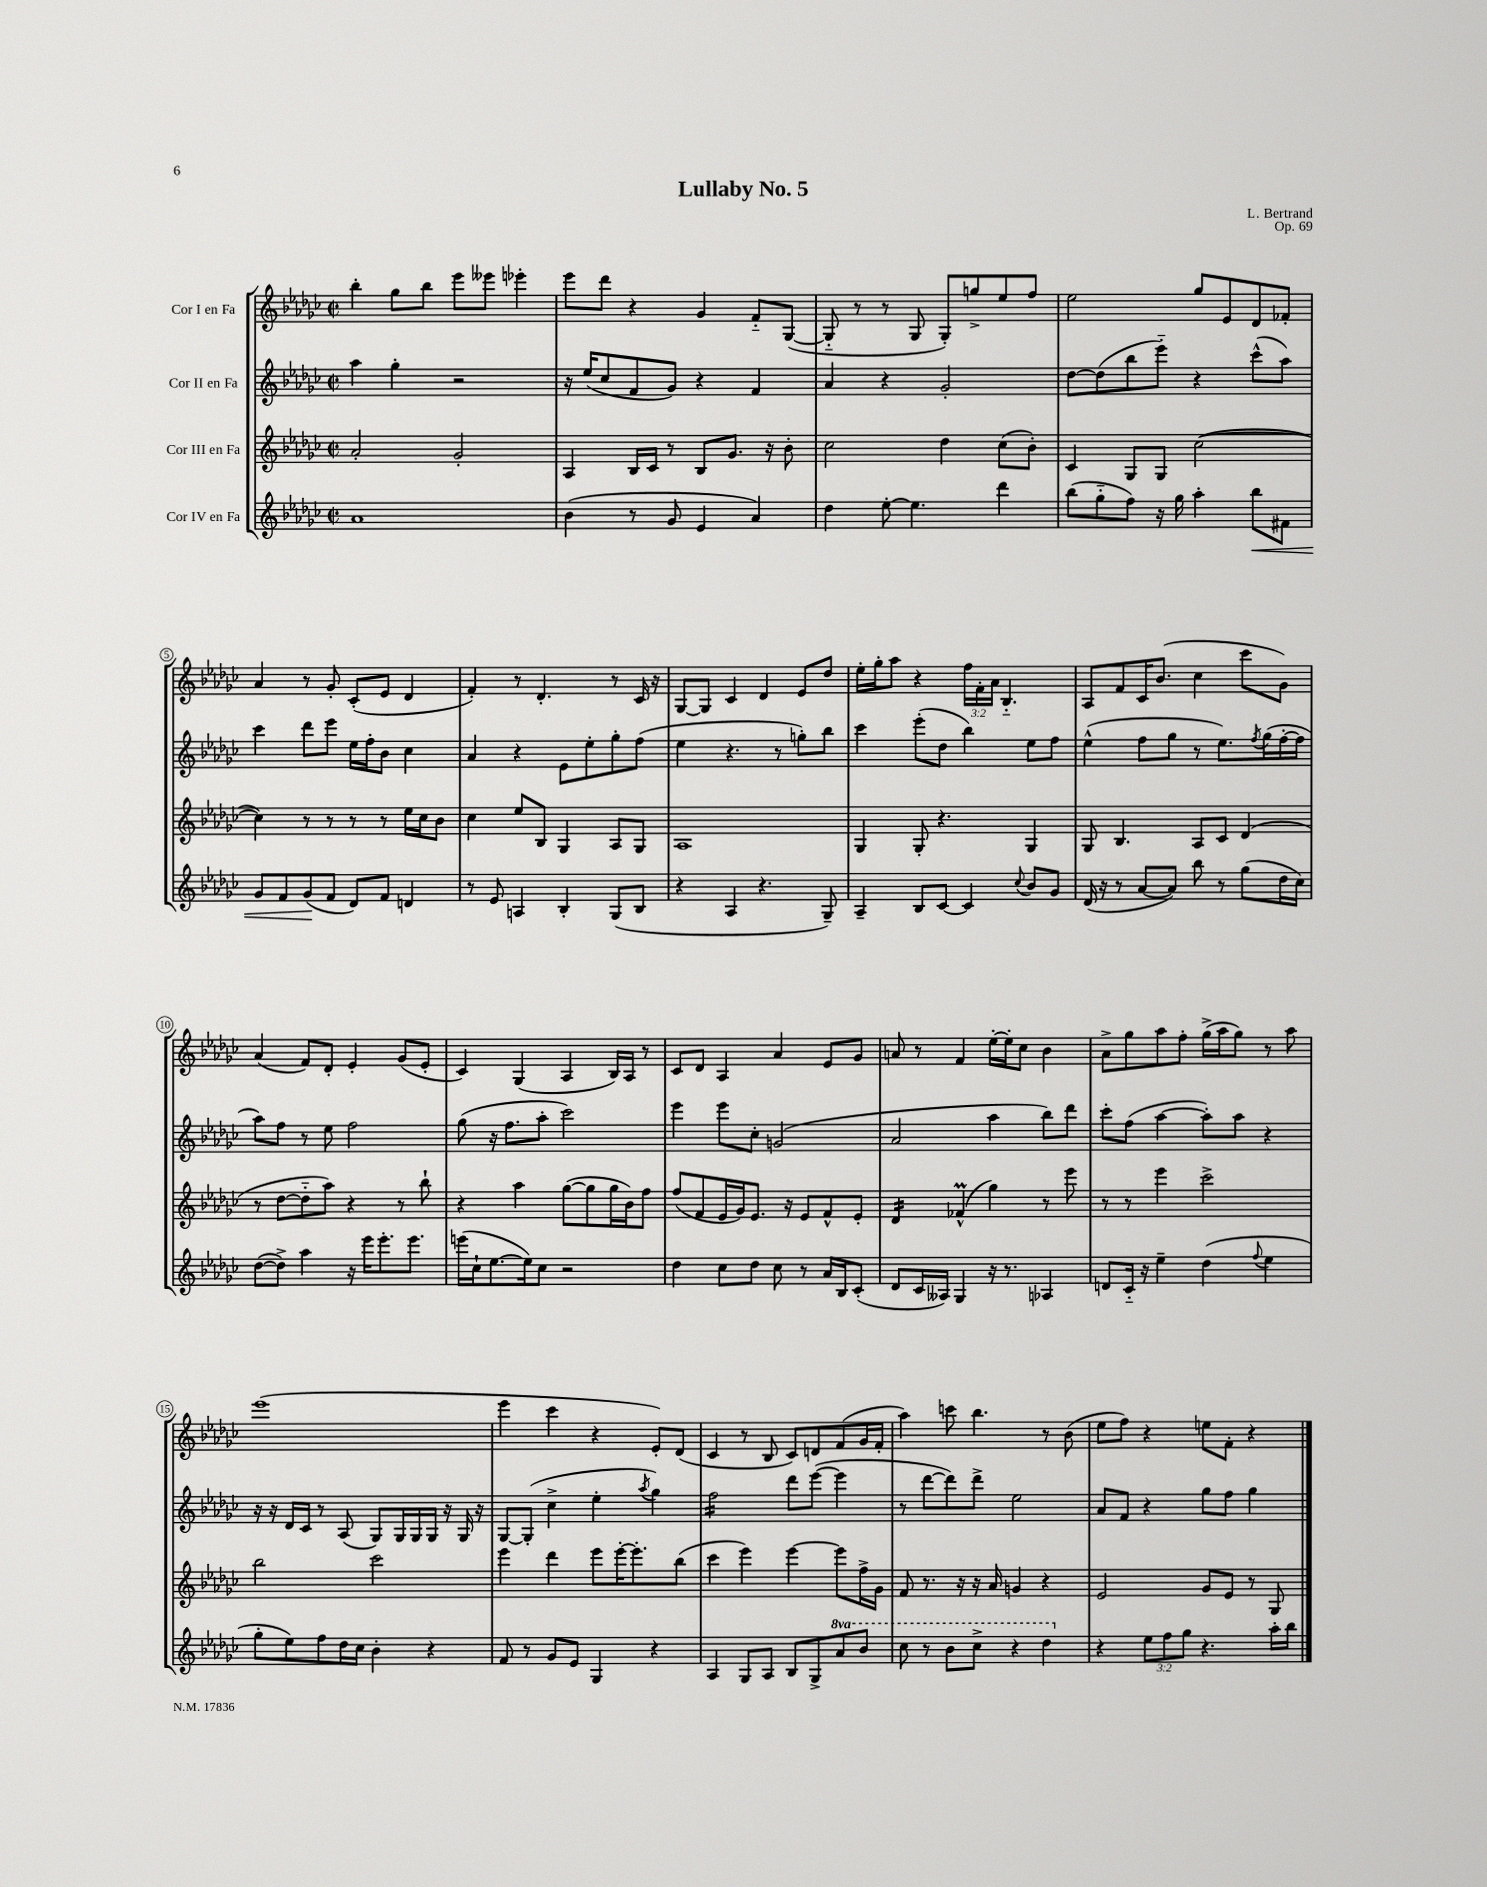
\header { title = "Lullaby No. 5" composer = "L. Bertrand" opus = "Op. 69" }
<<
\new StaffGroup <<
\new Staff = "s0" \with { instrumentName = "Cor I en Fa" } {
    \clef treble \key ges \major \defaultTimeSignature \time 2/2 \override Staff.TupletNumber.text = #tuplet-number::calc-fraction-text
    bes''4-. ges''8 bes''8 ees'''8 eeses'''8 ees'''4-. |
    ees'''8 des'''8 r4 ges'4 f'8-_ ges8~( |
    ges8-_ r8 r8 ges8 ges8-.) g''8-> ees''8 f''8 |
    ees''2 ges''8 ees'8 des'8 fes'8-. |
    aes'4 r8 ges'8-. ces'8-.( ees'8 des'4 |
    f'4-.) r8 des'4.-. r8 ces'16 r16 |
    ges8~ ges8 ces'4 des'4 ees'8 des''8 |
    ees''16-. ges''16-. aes''8 r4 \tuplet 3/2 { f''16 f'16-. aes'16 } bes4.-_ |
    aes8 f'8 ces'16 bes'8.( ces''4 ces'''8 ges'8) |
    aes'4( f'8) des'8-. ees'4-. ges'8( ees'8-. |
    ces'4) ges4( aes4 bes16) aes16 r8 |
    ces'8 des'8 aes4 aes'4 ees'8 ges'8 |
    a'8 r8 f'4 ees''16~-. ees''16-. ces''8 bes'4 |
    aes'8-> ges''8 aes''8 f''8-. ges''16->( aes''16 ges''8) r8 aes''8 |
    ees'''1( |
    ees'''4 ces'''4 r4 ees'8-.) des'8( |
    ces'4 r8 bes8 ces'8) d'8 f'8( ges'16 f'16-. |
    aes''4) c'''8 bes''4. r8 bes'8( |
    ees''8 f''8) r4 e''8 f'8-. r4 \bar "|." |
}
\new Staff = "s1" \with { instrumentName = "Cor II en Fa" } {
    \clef treble \key ges \major \defaultTimeSignature \time 2/2
    aes''4 ges''4-. r2 |
    r16 ees''16( ces''8 f'8 ges'8) r4 f'4 |
    aes'4 r4 ges'2-. |
    des''8~ des''8( bes''8 ees'''8-_) r4 ces'''8-^( aes''8) |
    ces'''4 des'''8 ees'''8 ees''16 f''16-. bes'8 ces''4 |
    aes'4 r4 ees'8 ees''8-. ges''8-. f''8( |
    ees''4 r4. r8 g''8-.) bes''8 |
    ces'''4 ees'''8-.( des''8 bes''4) ees''8 f''8 |
    ees''4-^( f''8 ges''8 r8 ees''8.) \acciaccatura { f''8 } ges''16( f''16~-. f''16 |
    aes''8) f''8 r8 ees''8 f''2 |
    ges''8( r16 f''8. aes''8-. ces'''2) |
    ees'''4 ees'''8 ces''8-. g'2( |
    aes'2 aes''4 bes''8) des'''8 |
    ces'''8-. f''8( aes''4~ aes''8-.) aes''8 r4 |
    r16 r16 des'16 ces'16 r8 aes8( ges8) ges16 ges16 ges16 r16 ges16 r16 |
    ges8~ ges8-.( ces''4-> ees''4-. \acciaccatura { aes''8 } ges''4) |
    f''2:16 des'''8 ees'''8~( ees'''4 |
    r8 des'''8~ des'''8) des'''8-> ees''2 |
    aes'8 f'8 r4 ges''8 f''8 ges''4 \bar "|." |
}
\new Staff = "s2" \with { instrumentName = "Cor III en Fa" } {
    \clef treble \key ges \major \defaultTimeSignature \time 2/2
    aes'2-. ges'2-. |
    aes4 bes16 ces'16 r8 bes8 ges'8. r16 bes'8-. |
    ces''2 des''4 ces''8( bes'8-.) |
    ces'4 ges8 ges8 ces''2~( |
    ces''4) r8 r8 r8 r8 ees''16 ces''16 bes'8 |
    ces''4 ees''8 bes8 ges4 aes8 ges8 |
    aes1 |
    ges4 ges8-. r4. ges4 |
    ges8 bes4. aes8 ces'8 des'4( |
    r8 des''8~ des''8-_ aes''8) r4 r8 bes''8-! |
    r4 aes''4 ges''8~( ges''8 ges''16 bes'16) f''8 |
    f''8( f'8 ees'16 ges'16) ees'8. r16 ees'8 f'8-^ ees'8-. |
    des'4:16 fes'4-^\prall( ges''4) r8 ees'''8 |
    r8 r8 ees'''4 ces'''2-> |
    bes''2 ces'''2 |
    ees'''4 des'''4 ees'''8 ees'''16~-. ees'''8.-. bes''8( |
    ces'''4 ees'''4) ees'''4~ ees'''8 f''16-> ges'16 |
    f'8 r8. r16 r16 aes'16 g'4 r4 |
    ees'2 ges'8 ees'8 r8 ges8 \bar "|." |
}
\new Staff = "s3" \with { instrumentName = "Cor IV en Fa" } {
    \clef treble \key ges \major \defaultTimeSignature \time 2/2 \override Staff.TupletNumber.text = #tuplet-number::calc-fraction-text \set Staff.ottavationMarkups = #ottavation-simple-ordinals
    aes'1 |
    bes'4( r8 ges'8 ees'4 aes'4) |
    des''4 ees''8~-. ees''4. des'''4 |
    bes''8( ges''8-_ f''8) r16 ges''16 aes''4-. bes''8\< fis'8 |
    ges'8 f'8 ges'8\!( f'8 des'8) f'8 d'4 |
    r8 ees'8 a4 bes4-. ges8( bes8 |
    r4 aes4 r4. ges8--) |
    aes4-- bes8 ces'8~ ces'4 \appoggiatura { ces''8 } bes'8 ges'8 |
    des'16( r16 r8 aes'8~ aes'8) bes''8 r8 ges''8( des''16 ces''16) |
    des''8~( des''8->) aes''4 r16 ees'''16 ees'''8.-. ees'''8. |
    e'''16( ces''16-! ees''8.~ ees''16) ces''8 r2 |
    des''4 ces''8 des''8 ces''8 r8 aes'16 bes16 ces'8-.( |
    des'8 ces'16 aeses16) ges4 r16 r8. aes4 |
    d'8 ces'16-_ r16 ees''4-- des''4( \appoggiatura { f''8 } ees''4 |
    ges''8-. ees''8) f''8 des''16 ces''16 bes'4-. r4 |
    f'8 r8 ges'8 ees'8 ges4 r4 |
    aes4 ges8 aes8 bes8 ges8-> \ottava #1 aes''8 bes''8 |
    ces'''8 r8 bes''8 ces'''8-> r4 des'''4 \ottava #0 |
    r4 \tuplet 3/2 { ees''8 f''8 ges''8 } r4. aes''16-. bes''16 \bar "|." |
}
>>
>>
\layout { \context { \Score \override BarNumber.stencil = #(make-stencil-circler 0.1 0.3 ly:text-interface::print) } }
